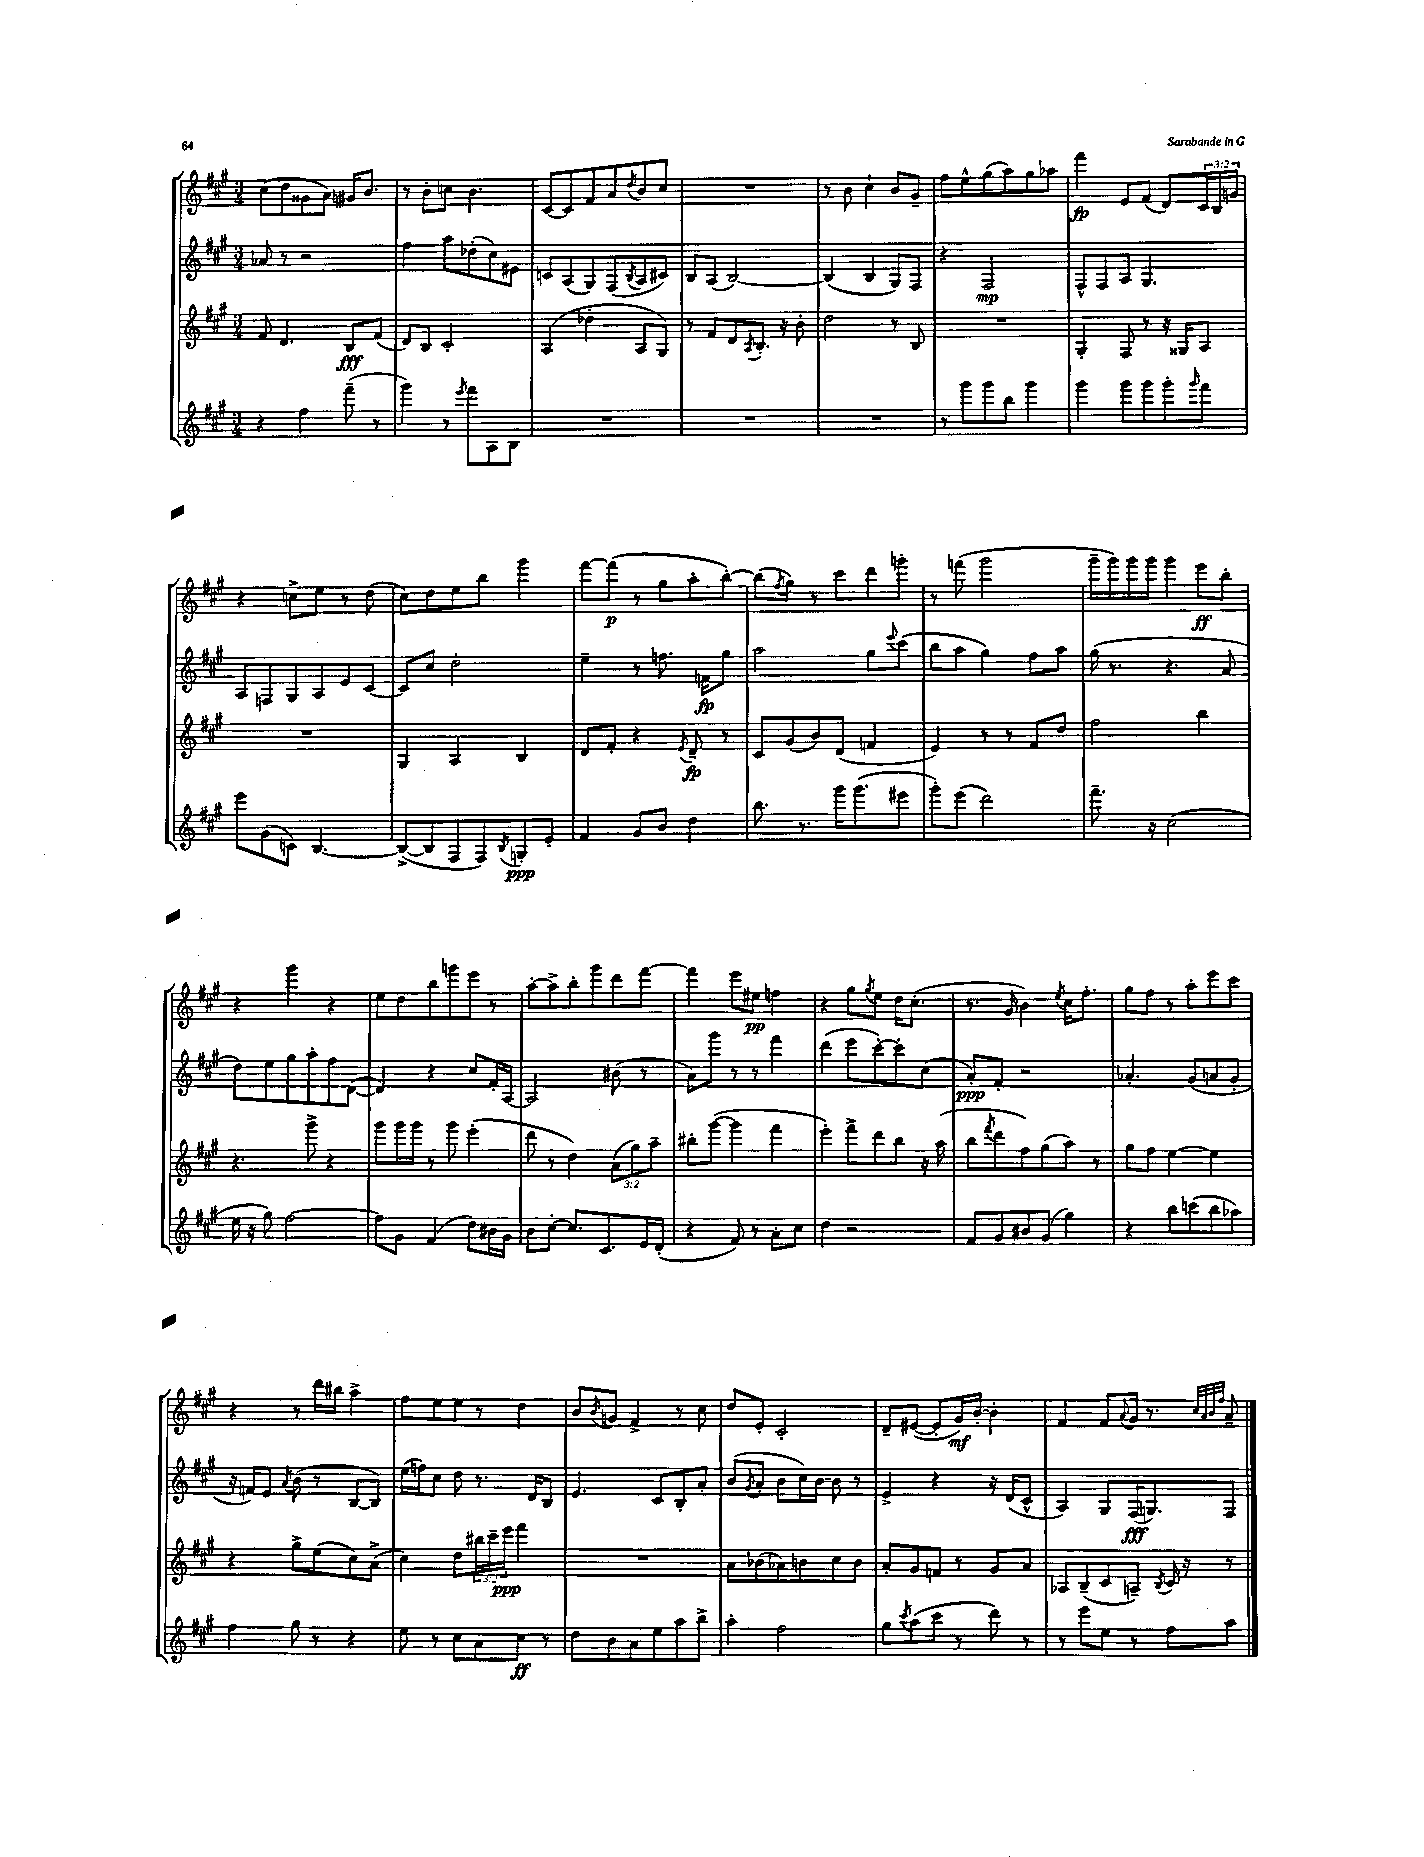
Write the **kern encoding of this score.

**kern	**kern	**kern	**kern
*staff4	*staff3	*staff2	*staff1
*clefG2	*clefG2	*clefG2	*clefG2
*k[f#c#g#]	*k[f#c#g#]	*k[f#c#g#]	*k[f#c#g#]
*M3/4	*M3/4	*M3/4	*M3/4
4r	8f#/	8a-/	(8cc#\L
.	4.d/	8r	8dd\
4ff#\	.	2r	8g##\
.	.	.	8a\J)
(8fff#~\	8B/L	.	16g#/LK
.	.	.	8.b/J
8r	(8f#/J	.	.
=	=	=	=
4ggg#\)	8d/L)	4ff#\	8r
.	8B/J	.	8b'\L
8r	2c#'/	8aa\L	8cc\J
8qeee/	.	.	.
8fff#\L	.	(8dd-'\	4.b\
8A\	.	8cc#\)	.
8B\J	.	8e#\J	.
=	=	=	=
2.r	(4A/	8c/L	[8c#/L
.	.	(8A/	8c#/]
.	4dd-'\	8G#/)	8f#/
.	.	(8F#/	8a/
.	.	8qB/	8qdd/
.	8A/L	8A/	8b/
.	8G#/J)	8c#/J)	8cc#/J
=	=	=	=
2.r	8r	8B/L	2.r
.	8f#/L	(8A/J	.
.	8d/	[2B/)	.
.	8qA/	.	.
.	8.B'/J	.	.
.	16r	.	.
.	8b'\	.	.
=	=	=	=
2.r	2dd\	(4B/]	8r
.	.	.	8b\
.	.	4B/	4cc#`\
.	8r	8G#/L)	8b/L
.	8B/	8F#/J	8g#~/J
=	=	=	=
8r	2.r	4r	8ff#\L
8ggg#\L	.	.	8ee^^\
8ggg#\	.	2F#/	(8gg#\
8bb\J	.	.	8aa\)
4ggg#\	.	.	8gg#\
.	.	.	8aa-\J
=	=	=	=
4ggg#\	4G#'/	8F#^^/L	4fff#\
.	.	8F#/	.
8ggg#\L	8F#/	8A/J	8e/L
8ggg#\	8r	4.G#/	(8f#/J
8ggg#'\	16r	.	8d/L)
.	16G##/LK	.	.
16qqggg#/	.	.	.
8fff#\J	8A/J	.	24c#/L
.	.	.	24B/
.	.	.	24g/JJ
=	=	=	=
8eee\L	2.r	8A/L	4r
(8g#\	.	8F/	.
8c\J)	.	8G#/	8cc^\L
[4.B/	.	8A/	8ee\J
.	.	8e/	8r
.	.	[8c#/J	(8dd\
=	=	=	=
(8B^/_L	4G#/	8c#/]L	8cc#\L)
8B/]	.	8cc#/J	8dd\
8F#/	4A/	2dd'\	8ee\
8F#/)	.	.	8bb\J
8qB/	.	.	.
8G'/	4B/	.	4ggg#\
8e'/J	.	.	.
=	=	=	=
4f#/	8d/L	4ee~\	[8fff#\L
.	8f#'/J	.	(8fff#\]J
8g#/L	4r	8r	8r
8b/J	.	8.ff\	8gg#\L
.	8qe/	.	.
4dd\	8d~/	.	8aa'\
.	.	16f\LK	.
.	8r	8gg#\J	[8bb'\J)
=	=	=	=
8.bb\	8c#/L	2aa\	(8bb\]L
.	.	.	8qff#/
.	(8g#/	.	8gg#\J)
8.r	.	.	.
.	8b/)	.	8r
16ggg#\LK	(8d/J	.	8ccc#\L
(8.ggg#\	.	.	.
.	4f/	8gg#\L	8ddd\
.	.	8qqeee/	.
8eee#\J	.	(8ccc#\J	8ggg'\J
=	=	=	=
8ggg#'\L)	4e/)	8bb\L	8r
(8eee\J	.	8aa\J	(8fff\
2ddd\)	8r	4gg#\)	2ggg#\
.	8r	.	.
.	8f#/L	8ff#\L	.
.	8dd/J	8aa\J	.
=	=	=	=
8.fff#~\	2ff#\	(16gg#\	16ggg#~\LL
.	.	8.r	16ggg#\)
.	.	.	16ggg#\
16r	.	.	16ggg#\JJ
(2cc#\	.	4.r	4ggg#\
.	4bb\	.	8eee\L
.	.	8a/	8bb'\J
=	=	=	=
16ee\	4.r	8dd\L)	4r
16r	.	.	.
8gg#\)	.	8ee\	.
[2ff#\	.	8gg#\	4ggg#\
.	8ggg#^\	8aa'\	.
.	4r	8ff#\	4r
.	.	([8d\J	.
=	=	=	=
8ff#\]L	8ggg#\L	4d/])	8ee\L
8g#\J	16ggg#\L	.	8dd\
.	16ggg#\JJ	.	.
(4f#/	8r	4r	8bb\
.	8ggg#\	.	8ggg\
8dd\L)	(4eee'\	8cc#/L	8eee\J
16b#\L	.	16f#'/L	8r
16g#\JJ	.	[16A/JJ	.
=	=	=	=
8b\L	8ddd\	2A/]	[8aa'\L
[8cc#'\J	8r	.	8aa^\]
8.cc#/]L	4dd\)	.	8bb'\
.	.	.	8ggg#\
8.c#/	.	.	.
.	(12a\L	(8b#\	8ddd\
.	12gg#\)	.	.
16e/L	.	8r	[8fff#\J
.	12aa~\J	.	.
(16d'/JJ	.	.	.
=	=	=	=
4r	8bb#'\L	8a\L)	4fff#\]
.	([8ggg#\J	8ggg#\J	.
8f#/)	4ggg#\]	8r	8eee\L
8r	.	8r	8ee#\J
8a'\L	4fff#\	4fff#\	4ff\
8cc#\J	.	.	.
=	=	=	=
4dd\	4eee'\)	(4ddd\	4r
2r	8fff#^\L	8eee\L	8gg#\L
.	.	.	8qgg#/
.	8ddd\	[8ccc#'\)	8ee\J
.	8bb\J	8ccc#'\]	16dd\LK
.	.	.	(8.cc#'\J
.	16r	(8cc#\J	.
.	(16aa\	.	.
=	=	=	=
8f#/L	8bb\L	8a'/L)	8.r
.	8qfff#/	.	.
8g#/	8ddd\	8f#'/J	.
.	.	.	16g#/
8b#/	8ff#\)	2r	4b\)
(8g#/J	(8gg#\	.	.
.	.	.	8qee/
4gg#\)	8aa\J)	.	16cc#\LK
.	.	.	8.ff#'\J
.	8r	.	.
=	=	=	=
4r	8gg#\L	4.a-'/	8gg#\L
.	8ff#\J	.	8ff#\J
8bb\L	[4ee\	.	8r
(8ccc\	.	(8g#/L	8aa'\L
8bb\	4ee\]	8a/	8eee\
8aa-\J)	.	8g#'/J	8ccc#\J
=	=	=	=
4ff#\	4r	16r	4r
.	.	16f/LK)	.
.	.	8e/J	.
.	.	8qa/	.
8gg#\	8gg#^\L	(8b\	8r
8r	(8ee\	8r	16ddd\LL
.	.	.	16bb#\JJ
4r	8cc#\)	[8B/L	4aa^\
.	(8a^\J	8B/]J)	.
=	=	=	=
8ee\	4cc#\)	(16ee\LL	8ff#\L
.	.	16ff\J)	.
8r	.	8cc#\J	8ee\
8cc#\L	8dd\L	8dd\	8ee\J
8a\	24bb#\L	8.r	8r
.	24ccc#~\	.	.
.	24eee\JJ	.	.
8cc#\J	4fff#\	.	4dd\
.	.	16d/LK	.
8r	.	8B/J	.
=	=	=	=
8dd\L	2.r	4.e/	8b/L
.	.	.	8qb/
8b\	.	.	8g/J
8a\	.	.	4f#^/
8ee\	.	8c#/L	.
8aa\	.	8B'/	8r
8bb^\J	.	8a'/J	8cc#\
=	=	=	=
4aa'\	8a\L	(8b/L	8dd/L
.	.	8qg#/	.
.	(8b-\	8a'/J	8e'/J
2ff#\	8a-\)	8b\L	2c#'/
.	8b\	16cc#\L)	.
.	.	[16b\JJ	.
.	8cc#\	8b\]	.
.	8b\J	8r	.
=	=	=	=
8gg#\L	8a'/L	4e^/	8d~/L
8qccc#/	.	.	.
(8aa\	8g#/	.	([8e#/J
8ccc#\J	8f/J	4r	8e#'/]L
8r	8r	.	16g#/L)
.	.	.	[16b'/JJ
8ddd\)	8g#/L	16r	4b'\]
.	.	(16d/LK	.
8r	8a/J	8c#^^/J	.
=	=	=	=
8r	8A-/L	4A/)	4f#/
8eee\L	(8B~/	.	.
8ee\J	8c#/	8G#/L	8f#/L
.	.	.	8qqa/
8r	8A~/J)	(16F#/K	16g#/Jk
.	.	8.G/)	8.r
.	8qB/	.	.
8ff#\L	16c#/	.	.
.	16r	.	.
.	.	.	32qqcc#/LLL
.	.	.	32qqa/
.	.	.	32qqb/
.	.	.	32qqff#/JJJ
8aa\J	8r	8F#/J	8a~/
==	==	==	==
*-	*-	*-	*-
